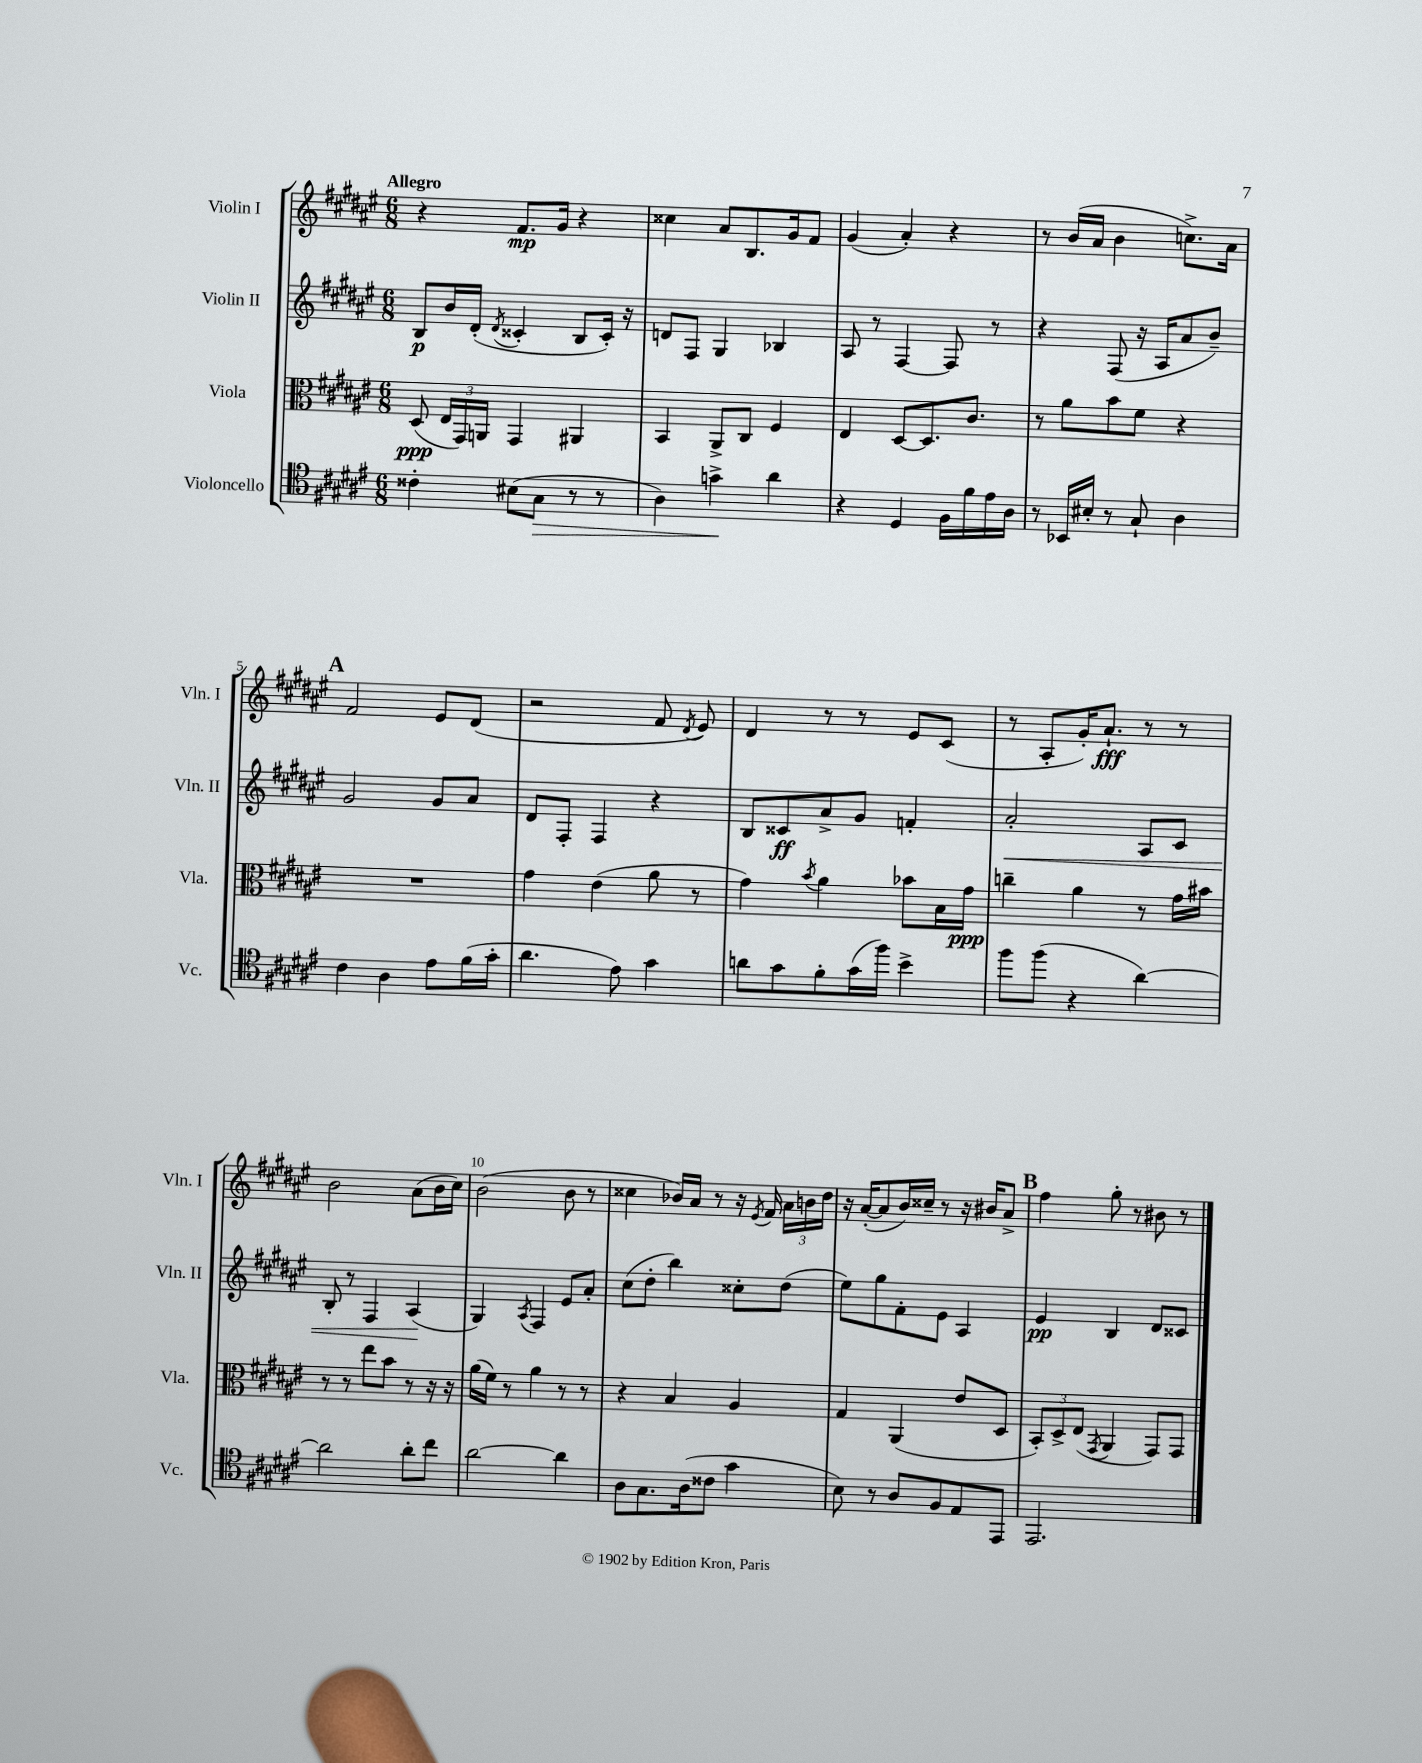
<<
\new StaffGroup <<
\new Staff = "s0" \with { instrumentName = "Violin I" shortInstrumentName = "Vln. I" } {
    \clef treble \key fis \major \numericTimeSignature \time 6/8 \tempo "Allegro"
    \autoBeamOff r4 fis'8.[\mp gis'16] r4 |
    cisis''4 ais'8[ b8. gis'16 fis'8] |
    gis'4( ais'4-.) r4 |
    r8 b'16[( ais'16] b'4 c''8.[->) ais'16] |
    \mark \markup { \bold "A" } fis'2 eis'8[ dis'8]( |
    r2 fis'8 \acciaccatura { dis'8 } eis'8) |
    dis'4 r8 r8 eis'8[ cis'8]( |
    r8 ais8[-. gis'16-.) ais'8.]-!\fff r8 r8 |
    b'2 ais'8[( b'16 cis''16]) |
    b'2( b'8 r8 |
    cisis''4 bes'16[) ais'16] r8 r16 \acciaccatura { eis'8 } fis'16 \tuplet 3/2 { ais'16[ b'16 dis''16] } |
    r16 ais'16[~-.( ais'8 b'16) cisis''16]-- r8 r16 bis'16[ ais'8]-> |
    \mark \markup { \bold "B" } fis''4 gis''8-. r8 bis'8 r8 \bar "|." |
}
\new Staff = "s1" \with { instrumentName = "Violin II" shortInstrumentName = "Vln. II" } {
    \clef treble \key fis \major \numericTimeSignature \time 6/8
    \autoBeamOff b8[\p b'16 dis'16]-.( \acciaccatura { dis'8 } cisis'4-. b8[ cisis'16]-.) r16 |
    d'8[ fis8] gis4 bes4 |
    ais8 r8 fis4~ fis8 r8 |
    r4 fis8( r16 ais16[ ais'8 b'8]--) |
    \mark \markup { \bold "A" } gis'2 gis'8[ ais'8] |
    dis'8[ fis8]-. fis4 r4 |
    b8[ cisis'8\ff ais'8-> gis'8] f'4-. |
    ais'2-.\< ais8[ cis'8] |
    b8-. r8 fis4 ais4\!( |
    gis4) \acciaccatura { ais8 } fis4 eis'8[ ais'8]-. |
    cis''8[( dis''8]-. b''4) cisis''8[-. dis''8]( |
    eis''8[) gis''8 fis'8-. eis'8] ais4 |
    \mark \markup { \bold "B" } eis'4\pp b4 dis'8[ cisis'8] \bar "|." |
}
\new Staff = "s2" \with { instrumentName = "Viola" shortInstrumentName = "Vla." } {
    \clef alto \key fis \major \numericTimeSignature \time 6/8
    \autoBeamOff dis8\ppp( \tuplet 3/2 { eis16[ gis,16) a,16] } gis,4 ais,4 |
    b,4 ais,8[-> cis8] fis4 |
    eis4 dis8[~ dis8. cis'8.] |
    r8 ais'8[ b'8 fis'8] r4 |
    \mark \markup { \bold "A" } R2. |
    gis'4 eis'4( ais'8 r8 |
    gis'4) \acciaccatura { b'8 } ais'4 bes'8[ b16 gis'16]\ppp |
    c''4-- ais'4 r8 gis'16[ bis'16] |
    r8 r8 eis''8[ b'8] r8 r16 r16 |
    ais'16[( fis'16]) r8 ais'4 r8 r8 |
    r4 b4 ais4 |
    gis4 ais,4( eis'8[ dis8] |
    \mark \markup { \bold "B" } \tuplet 3/2 { b,8[-.) dis8-> eis8]( } \acciaccatura { gis,8 } ais,4 gis,8[) gis,8] \bar "|." |
}
\new Staff = "s3" \with { instrumentName = "Violoncello" shortInstrumentName = "Vc." } {
    \clef tenor \key fis \major \numericTimeSignature \time 6/8
    \autoBeamOff cisis'4-. bis8[( gis8]\> r8 r8 |
    ais4) g'4->\! ais'4 |
    r4 dis4 fis16[ fis'16 eis'16 ais16] |
    r8 bes,16[ bis16]-. r8 gis8-! ais4 |
    \mark \markup { \bold "A" } cis'4 ais4 eis'8[ fis'16( gis'16]-. |
    ais'4. eis'8) gis'4 |
    a'8[ gis'8 fis'8-. gis'16( fis''16]) b'4-> |
    fis''8[ fis''8]( r4 ais'4~) |
    ais'2 ais'8[-. cis''8] |
    ais'2~ ais'4 |
    ais8[ gis8. ais16( cisis'8] gis'4 |
    b8) r8 ais8[ fis8 eis8 eis,8] |
    \mark \markup { \bold "B" } eis,2. \bar "|." |
}
>>
>>
\layout { \context { \Score \override BarNumber.break-visibility = ##(#f #t #t) barNumberVisibility = #(every-nth-bar-number-visible 5) } }
